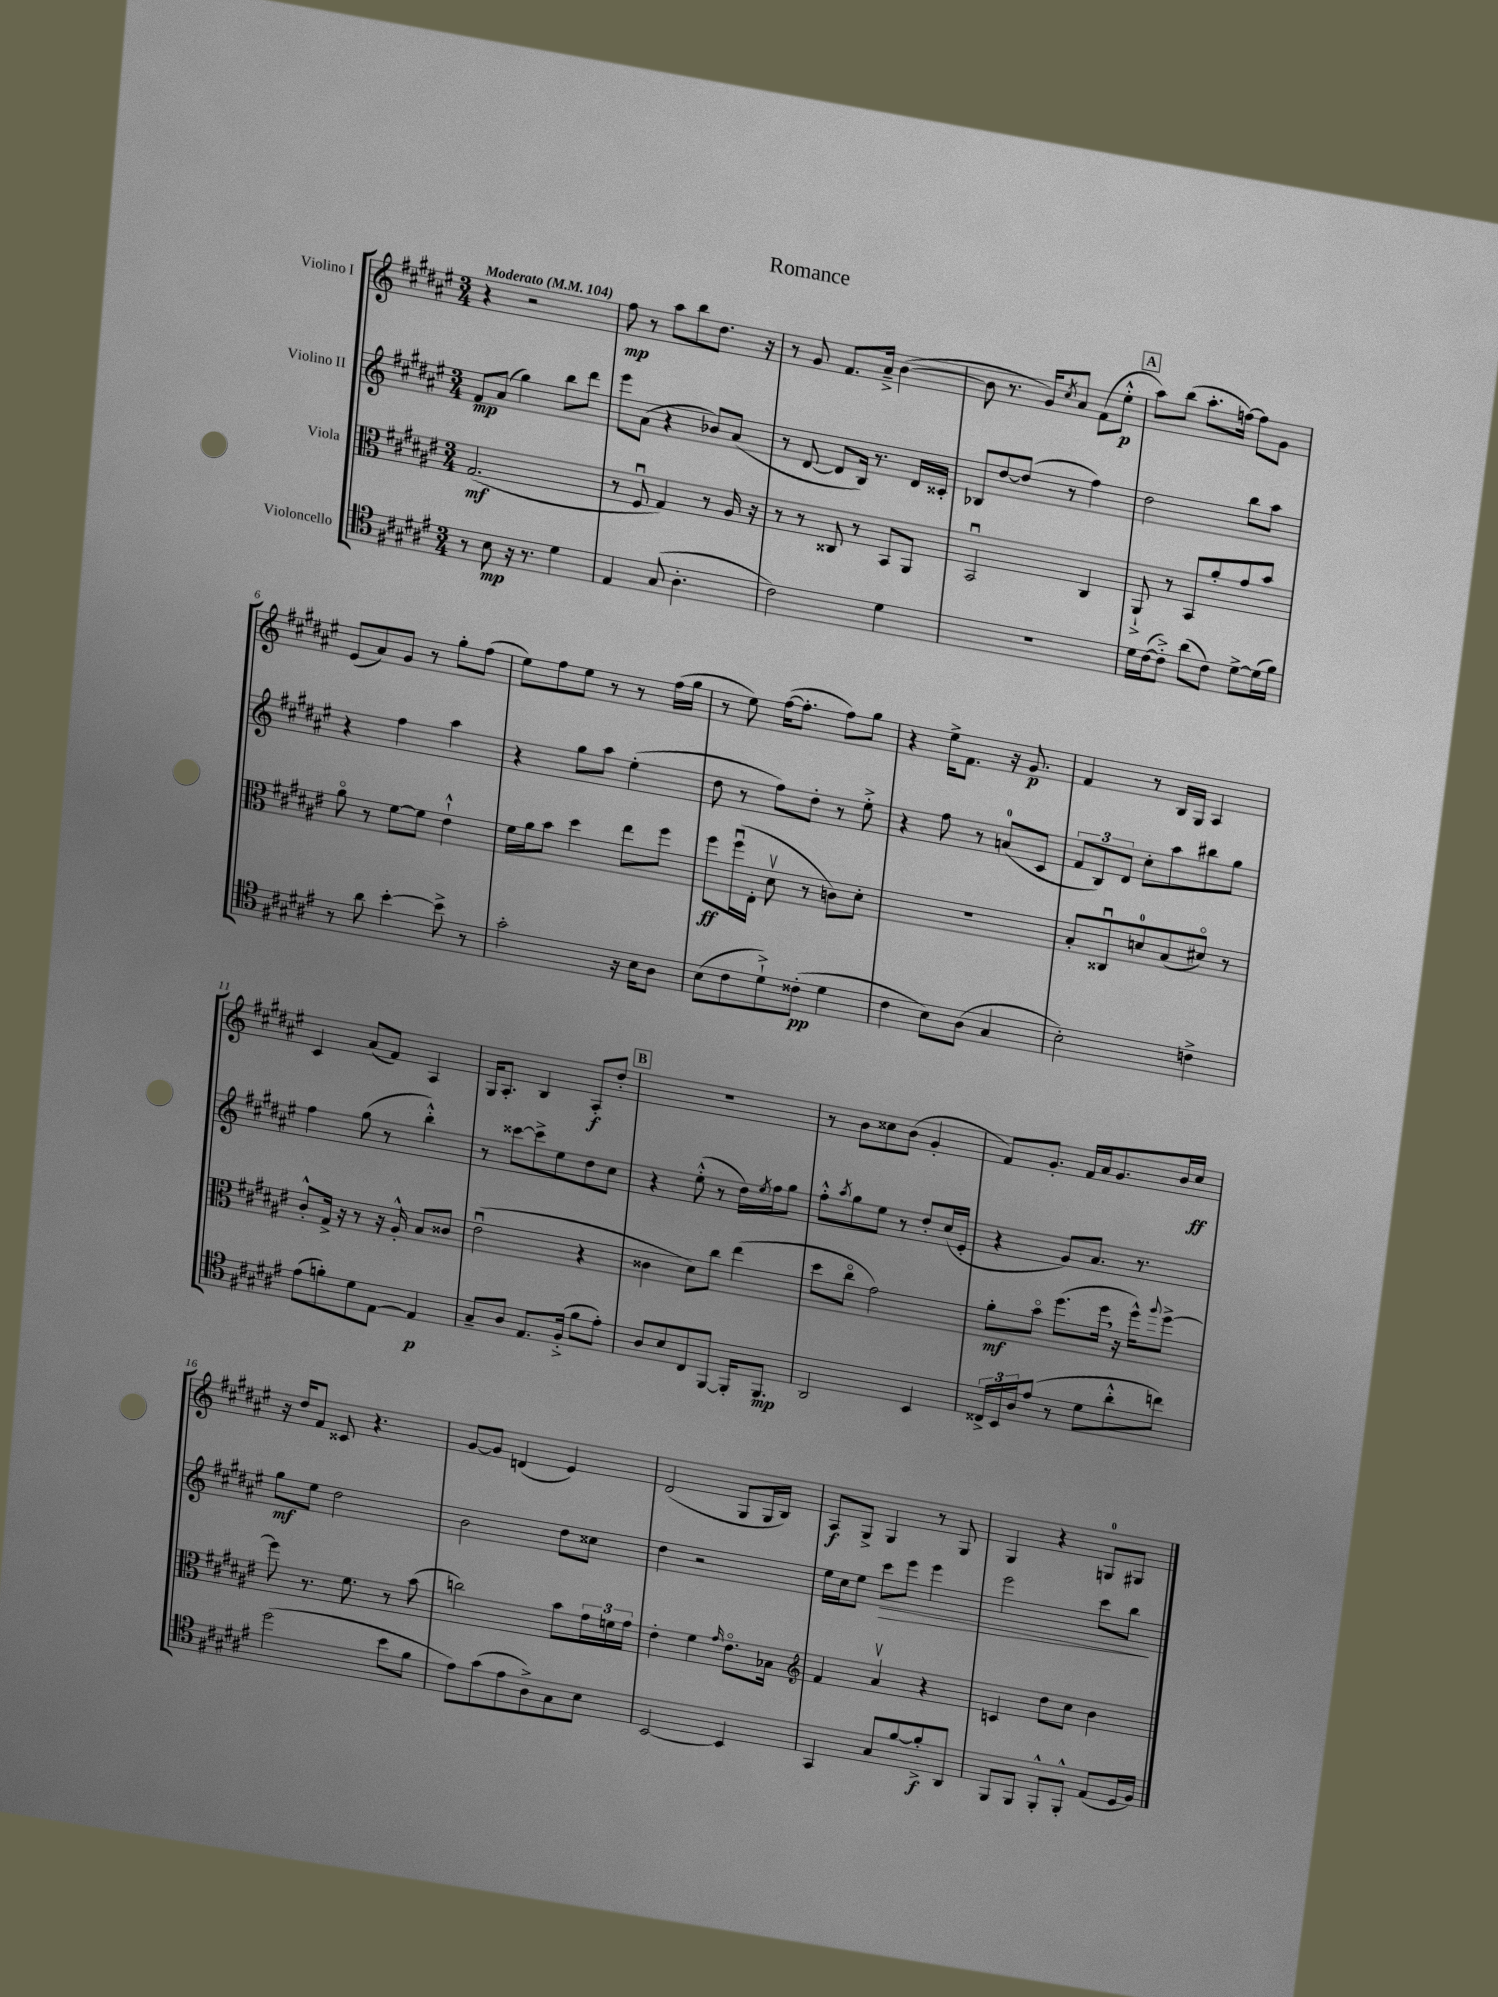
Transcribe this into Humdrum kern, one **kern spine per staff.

**kern	**kern	**kern	**kern
*staff4	*staff3	*staff2	*staff1
*clefC4	*clefC3	*clefG2	*clefG2
*k[f#c#g#d#a#e#]	*k[f#c#g#d#a#e#]	*k[f#c#g#d#a#e#]	*k[f#c#g#d#a#e#]
*M3/4	*M3/4	*M3/4	*M3/4
*MM104	*MM104	*MM104	*MM104
8r	(2.G#	8f#	4r
8B	.	(8a#	.
16r	.	4gg#)	2r
8.r	.	.	.
4d#	.	8bb	.
.	.	8ddd#	.
=	=	=	=
4E#	8r	8eee#	8ff#
.	8F#u	(8a#	8r
(8G#	4G#)	4r	8aa#
4.A#'	.	.	8bb
.	8r	8b-)	8.dd#
.	16A#	(8a#	.
.	16r	.	16r
=	=	=	=
2c#)	8r	8r	8r
.	8r	[8d#	8g#
.	8C##	8d#]	8.f#
.	8r	16B)	.
.	.	8.r	16a#~^
4d#	8BB	.	([4b
.	8AA#	16d#	.
.	.	16c##'	.
=	=	=	=
2.r	2BBu	8B-	8b]
.	.	[8dd#	8.r
.	.	(8dd#]	.
.	.	.	16g#)
.	.	.	8qcc#
.	.	8r	8a#
.	4C#	4ff#)	(8f#
.	.	.	8ee#'^^
=	=	=	=
16d#	8AA#`^	2dd#	8aa#)
([16c#	.	.	.
8c#'^])	8r	.	(8bb
(8a#	8BB	.	8.aa#'
8c#)	8a#'	.	.
.	.	.	[16ff)
[8d#^	8g#	8bb	8ff]
(16d#]	8b	8aa#	8g#
16f#)	.	.	.
=	=	=	=
8r	8a#o	4r	(8e#
8a#	8r	.	8a#)
[4b'	[8f#	4ff#	8g#
.	8f#]	.	8r
8b^]	4e#`^^	4aa#	8gg#'
8r	.	.	(8ff#
=	=	=	=
2g#'	16f#	4r	8ee#)
.	16a#	.	.
.	8b	.	8ff#
.	4dd#	8gg#	8ee#
.	.	8aa#	8r
16r	8ee#	(4ee#'	8r
16B	.	.	.
8A#	8ff#	.	(16ff#
.	.	.	16gg#
=	=	=	=
(8B	8ff#	8dd#	8r
8c#	(16ff#u	8r	8ee#)
.	16E#'	.	.
8d#`^)	8d#v	8ff#)	([16ff#
.	.	.	8.ff#']
(8c##'	8r	8dd#'	.
4d#	8c)	8r	8ff#)
.	8d#'	8ee#'^	8gg#
=	=	=	=
4c#	2.r	4r	4r
8B)	.	8ff#	16ee#^
.	.	.	8.f#
(8A#	.	8r	.
4G#	.	(8a	16r
.	.	.	8.g#
.	.	8c#	.
=	=	=	=
2B')	8B'	12f#	4f#
.	.	12B)	.
.	8C##u	.	.
.	.	12d#	.
.	8d	8cc#'	8r
.	(8B	8aa#	16B
.	.	.	16G#
4c^	8d#o)	8bb#	4A#
.	8r	8gg#	.
=	=	=	=
(8e#	8c#'^^	4ff#	4c#
8f')	16G#^	.	.
.	16r	.	.
8d#	8r	(8gg#	(8a#
[8E#	16r	8r	8f#)
.	16A#'^^	.	.
4E#]	8B	4bb'^^)	4A#
.	8c##	.	.
=	=	=	=
8G#~	(2e#u	8r	16G#
.	.	.	8.A#'
8A#	.	[8ccc##	.
8.E#	.	8ccc##^]	4B
.	.	8ee#	.
(16F#'^	.	.	.
8f#	4r	8dd#	8A#'
8e#')	.	8cc#	8dd#'
=	=	=	=
8A#	4c##	4r	2.r
8B	.	.	.
8C#	8d#)	(8ee#'^^	.
[8FF#	8cc#	8r	.
16FF#']	(4ee#	16dd#)	.
.	.	8qee#	.
8.FF#	.	16ff#	.
.	.	8gg#	.
=	=	=	=
2AA#	8dd#	8ff#'^^	8r
.	.	8qaa#	.
.	8cc#o	8gg#	8b
.	2g#)	8ee#	8cc##
.	.	8r	(8b
4BB	.	8dd#'	4g#'
.	.	(16cc#	.
.	.	16e#'	.
=	=	=	=
24C##^	8a#'	4r	8f#)
24BB	.	.	.
24A#	.	.	.
(8e#	8bo	.	8.g#'
8r	(8.ff#	8g#)	.
.	.	.	16f#
8d#	.	8.a#	16a#
.	16ff#	.	8.g#
8a#'^^	16r	.	.
.	16ff#^^)	8.r	.
.	8qqaa#	.	.
8cc)	[8ff#^	.	16b
.	.	.	16cc#
=	=	=	=
(2dd#	8ff#]	8gg#	16r
.	.	.	16dd#
.	8.r	8ee#	8f#
.	.	2dd#	8c##
.	8.f#	.	.
.	.	.	4.r
8b	8r	.	.
8f#	(8b	.	.
=	=	=	=
8e#)	2cc)	2b	[8g#
(8g#	.	.	8g#]
8e#	.	.	(4d
8A#^)	.	.	.
8G#	8b	8dd#	4e#)
8B	24g#	8cc##	.
.	24f	.	.
.	24g#	.	.
=	=	=	=
[2BB	4e#'	4dd#	(2d#
.	4f#	2r	.
.	16qqg#	.	.
4BB]	8.e#o	.	8G#
.	.	.	16G#
.	16B-	.	16B)
=	=	=	=
*	*clefG2	*	*
4GG#	4f#	16ee#	8A#
.	.	16cc#	.
.	.	8ee#	8G#^
8G#	4a#v	8ccc#	4G#
[8f#	.	8eee#	.
8f#'^]	4r	4eee#	8r
8AA#	.	.	8G#
=	=	=	=
8FF#	4c	2eee#	4G#
8FF#	.	.	.
8FF#'^^	8dd#	.	4r
8FF#'^^	8cc#	.	.
(8E#	4b	8ccc#	8G
16D#	.	8bb	8G#
16F#)	.	.	.
==	==	==	==
*-	*-	*-	*-
